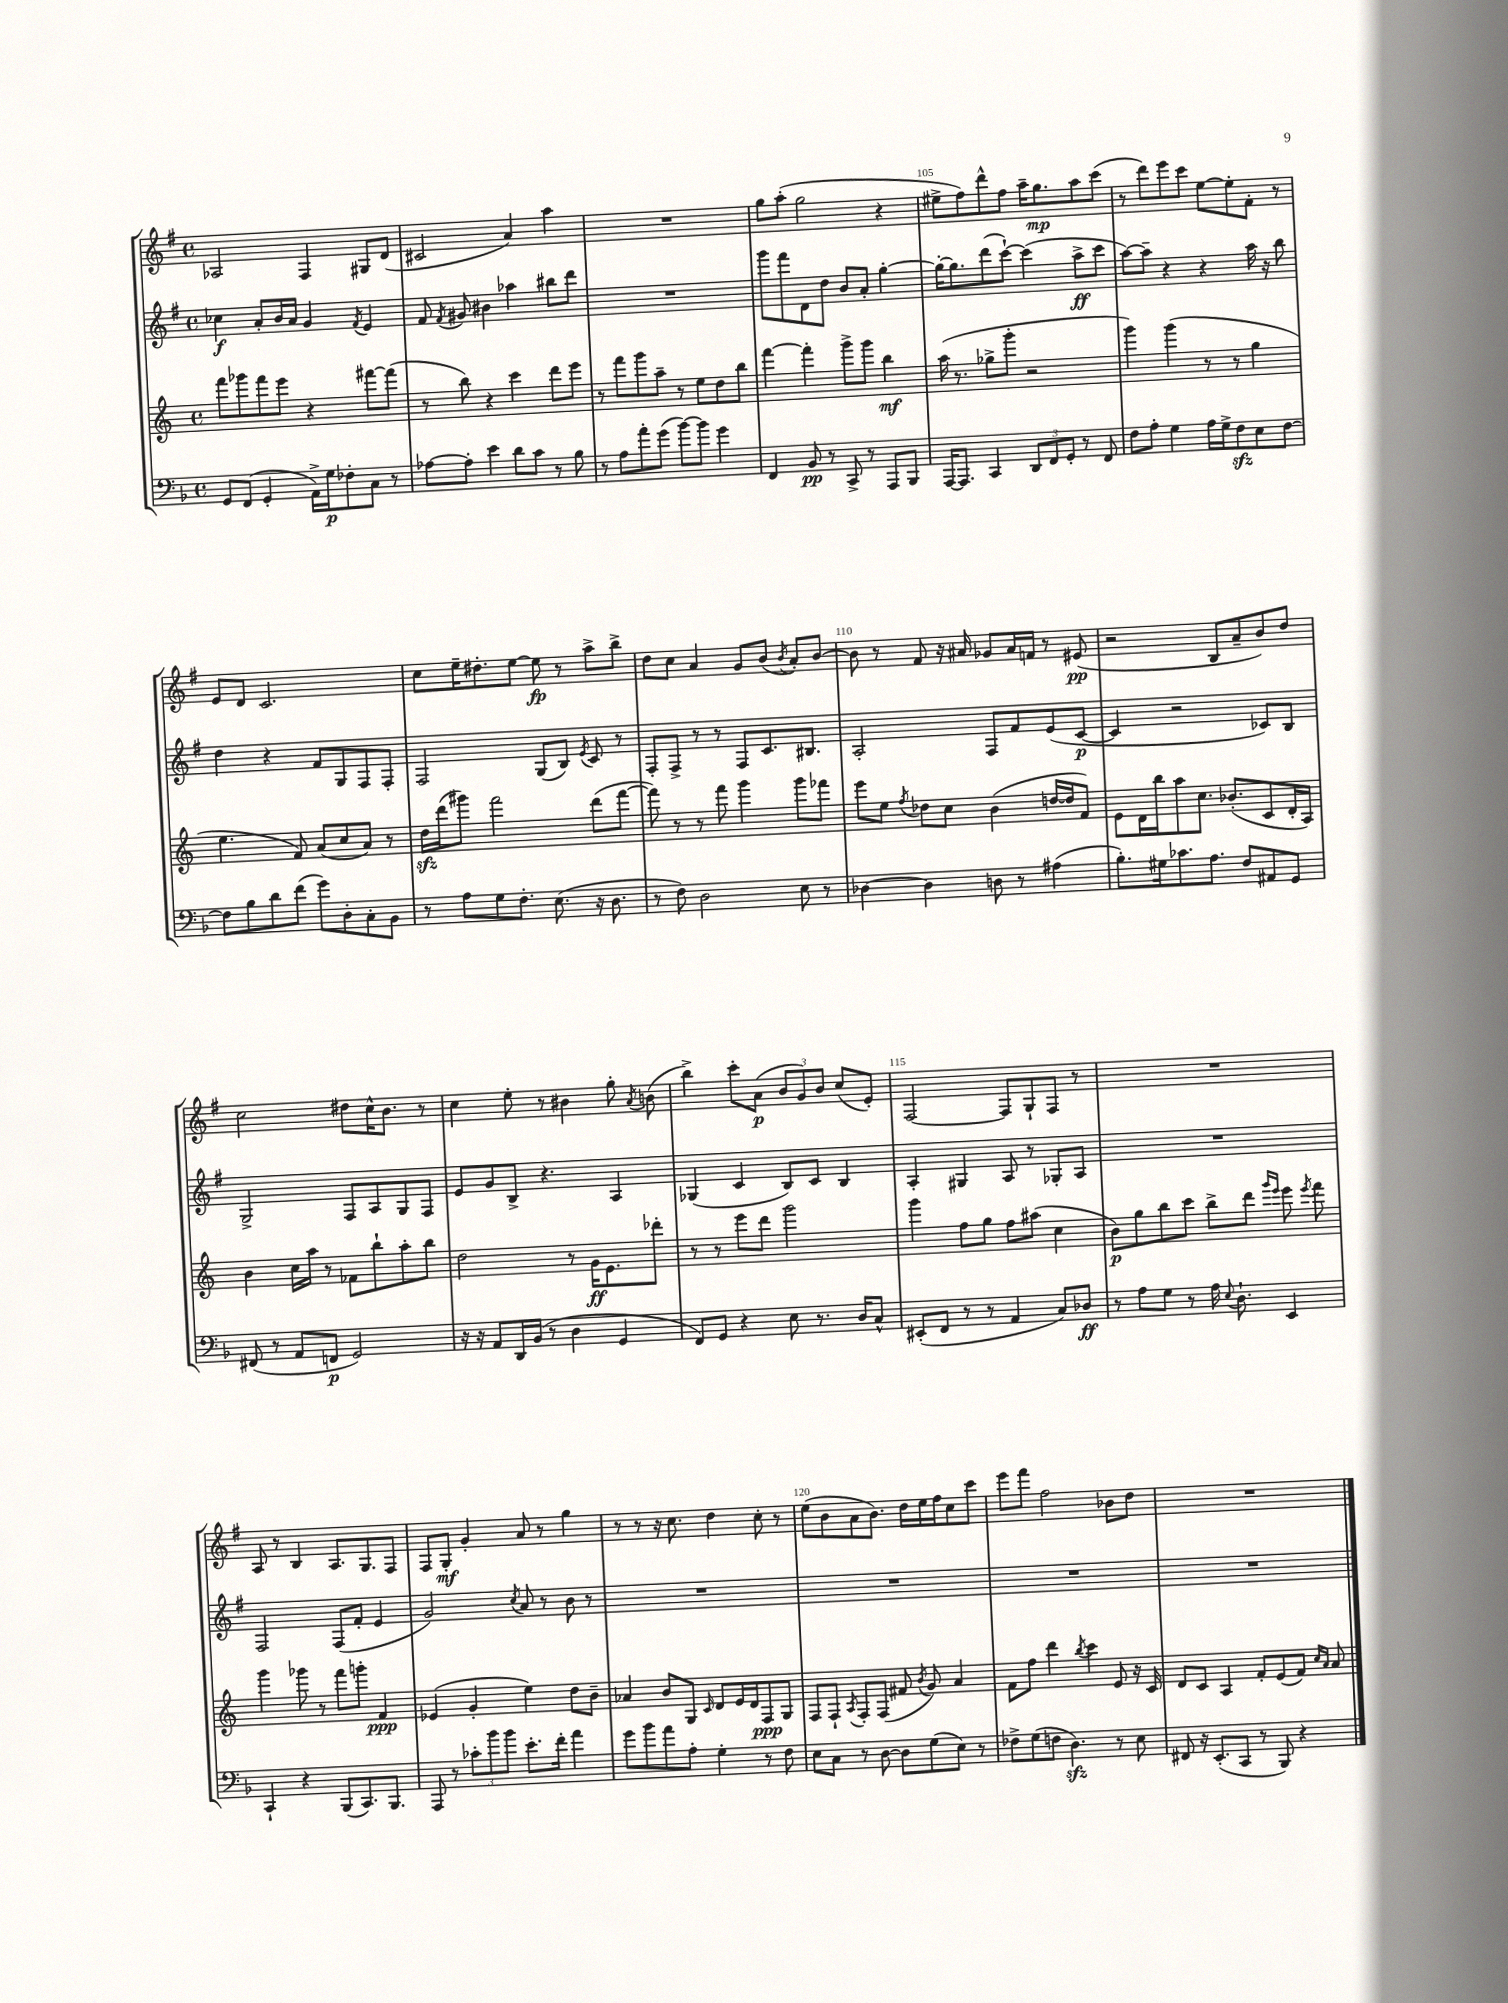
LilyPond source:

<<
\new StaffGroup <<
\new Staff = "s0" {
    \clef treble \key g \major \defaultTimeSignature \time 4/4
    \autoBeamOff aes2 fis4 gis8[ d'8]( |
    cis'2 a'4) a''4 |
    R1 |
    g''8[ a''8]-.( g''2 r4 |
    eis''8[-> fis''8) d'''8-^ fis''8] a''16[-- g''8.\mp a''8 c'''8]( |
    r8 d'''8[) e'''8 c'''8] e''8[~ e''8-. fis'8]-. r8 |
    e'8[ d'8] c'2. |
    c''8[ e''16-- dis''8.-. e''8]~ e''8\fp r8 a''8[-> b''8]-> |
    d''8[ c''8] a'4 g'8[ b'8]( \acciaccatura { b'8 } a'8[-.) b'8]~ |
    b'8 r8 fis'8 r16 ais'16 ges'8[ ais'16 f'16] r8 eis'8\pp( |
    r2 b8[ a'8-- b'8) d''8] |
    c''2 dis''8[ c''16-^ b'8.] r8 |
    c''4 e''8-. r8 bis'4 g''8-. \acciaccatura { a'8 } b'8( |
    b''4->) c'''8[-. a'8]\p( \tuplet 3/2 { b'8[ g'8) b'8] } c''8[( e'8]-.) |
    fis2~ fis8[ g8-! fis8] r8 |
    R1 |
    a8 r8 b4 a8.[ g8. fis8] |
    fis8[ g8]-.\mf g'4-. a'8 r8 g''4 |
    r8 r8 r16 c''8. d''4 c''8-. r8 |
    e''8[( b'8 a'8 b'8.]) d''16[ e''16 fis''16 c''8 c'''8] |
    e'''8[ fis'''8] fis''2 bes'8[ d''8] |
    R1 \bar "|." |
}
\new Staff = "s1" {
    \clef treble \key g \major \defaultTimeSignature \time 4/4
    \autoBeamOff ces''4\f a'8[-. b'16 a'16] g'4 \acciaccatura { fis'8 } e'4 |
    fis'8 \acciaccatura { fis'8 } gis'8 bis'4 aes''4 bis''8[ d'''8] |
    R1 |
    g'''8[ fis'''8 d'8 d''8] b'8[ a'8]-. g''4~-. |
    g''16[~-. g''8. d'''8( c'''8]~-!) c'''4( a''8[->\ff c'''8] |
    a''8[~) a''8]-- r4 r4 a''16 r16 b''8 |
    d''4 r4 fis'8[ g8 fis8 fis8]-. |
    fis2 g8[( b8]) \acciaccatura { e'8 } c'8 r8 |
    fis8[-. fis8]-> r8 r8 fis8[ c'8. bis8.] |
    a2-. fis8[ fis'8 e'8( c'8]~\p |
    c'4 r2 ces'8[) b8] |
    g2-> fis8[ a8 g8 fis8] |
    e'8[ g'8 b8]-> r4. a4 |
    ges4( c'4 b8[) c'8] b4 |
    a4-. gis4 a8 r8 ges8[-. a8] |
    R1 |
    fis2 fis8[( fis'8]-. e'4 |
    g'2) \acciaccatura { c''8 } a'8 r8 b'8 r8 |
    R1 |
    R1 |
    R1 |
    R1 \bar "|." |
}
\new Staff = "s2" {
    \clef treble \key c \major \defaultTimeSignature \time 4/4
    \autoBeamOff f'''8[ ges'''8 f'''8 e'''8] r4 fis'''8[~ fis'''8]( |
    r8 b''8) r4 c'''4 d'''8[ e'''8] |
    r8 f'''8[ g'''8 a''8]-- r8 e''8[ d''8 b''8] |
    f'''4~ f'''4-. g'''8[-> g'''8] b''4\mf |
    a''16( r8. ges''8[-> g'''8]-. r2 |
    g'''4) g'''4( r8 r8 g''4 |
    e''4. f'8) a'8[( c''8 a'8]) r8 |
    d''16[\sfz d'''16( gis'''8]) f'''2 d'''8[( f'''8]~ |
    f'''8) r8 r8 f'''8 g'''4 g'''8[ fes'''8] |
    e'''8[ e''8] \acciaccatura { f''8 } des''8[ c''8] b'4( d''16[~ d''16 f'8]) |
    e'8[ d'16 b''16 a''8 c''8.] bes'8.[-.( c'8 d'16-. a16]) |
    b'4 c''16[ a''16] r8 fes'8[ b''8-! a''8-. b''8] |
    d''2 r8 g'16[\ff e'8. des'''8]-. |
    r8 r8 e'''8[ d'''8] g'''2 |
    g'''4 f''8[ g''8] f''8[ ais''8]( c''4 |
    b'8[\p) g''8 b''8 c'''8] b''8[-> d'''8] \grace { g'''16[ e'''16] } e'''8 \acciaccatura { e'''8 } f'''8 |
    g'''4 ges'''8 r8 f'''8[ g'''8]-. f'4\ppp |
    ees'4( g'4-. e''4) d''8[ b'8]-- |
    aes'4 b'8[ g8] \grace { c'16 } d'8[ e'16 d'16 f8\ppp g8] |
    f8[ f8]-! \acciaccatura { a8 } f8[-. f8]( fis'8 \acciaccatura { b'8 } g'8) a'4 |
    f'8[ f''8] d'''4 \acciaccatura { b''8 } c'''4 e'8 r16 c'16 |
    d'8[ c'8] a4 f'8[-. e'8( f'8]) \grace { c''16[ a'16] } a'8 \bar "|." |
}
\new Staff = "s3" {
    \clef bass \key f \major \defaultTimeSignature \time 4/4
    \autoBeamOff g,8[ f,8]( g,4-. a,16[->) g16\p fes8-. c8] r8 |
    aes8[~ aes8]-. e'4 d'8[ c'8] r8 bes8 |
    r8 a8[ a'8-. g'8]( bes'8[~) bes'8] g'4 |
    f,4 bes,8\pp r8 c,8-> r8 a,,8[ bes,,8] |
    a,,16[~ a,,8.] c,4 \tuplet 3/2 { d,8[ f,8 g,8]-. } r8 f,8 |
    f8[ a8]-. g4 a16[ g16-> f8\sfz e8 f8]~ |
    f8[ bes8 d'8 f'8]( g'8[) d8-. c8-. bes,8] |
    r8 a8[ g8 f8.]-. e8.( r16 d8. |
    r8 f8) d2 e8 r8 |
    des4~ des4 d8 r8 ais4( |
    bes8.[-.) gis16 ces'8. a8.] f8[ ais,8 g,8] |
    fis,8( r8 a,8[ f,8]\p g,2) |
    r16 r16 a,8[ d,16 bes,16]( r8 d4 g,4 |
    f,8[) g,8] r4 e8 r8. d16[ c8]-^ |
    eis,8[-.( f,8] r8 r8 a,4 c8[) des8]\ff |
    r8 a8[ g8] r8 a16 \appoggiatura { e8 } d8.-! e,4 |
    c,4-! r4 bes,,8[( c,8.) bes,,8.] |
    a,,8 r8 \tuplet 3/2 { ces'8[-. bes'8 bes'8] } e'8.[-. f'16]-. a'4 |
    g'8[ bes'8 a'8 a8]-. g4-. r8 f8 |
    e8[ c8] r8 d8~ d8[ g8( e8]) r8 |
    fes8[-> g8( f8] d4.\sfz) r8 e8 |
    fis,8 r16 e,8.[-.( c,8] r8 bes,,8) r4 \bar "|." |
}
>>
>>
\layout { \context { \Score currentBarNumber = #101 \override BarNumber.break-visibility = ##(#f #t #t) barNumberVisibility = #(every-nth-bar-number-visible 5) } }
